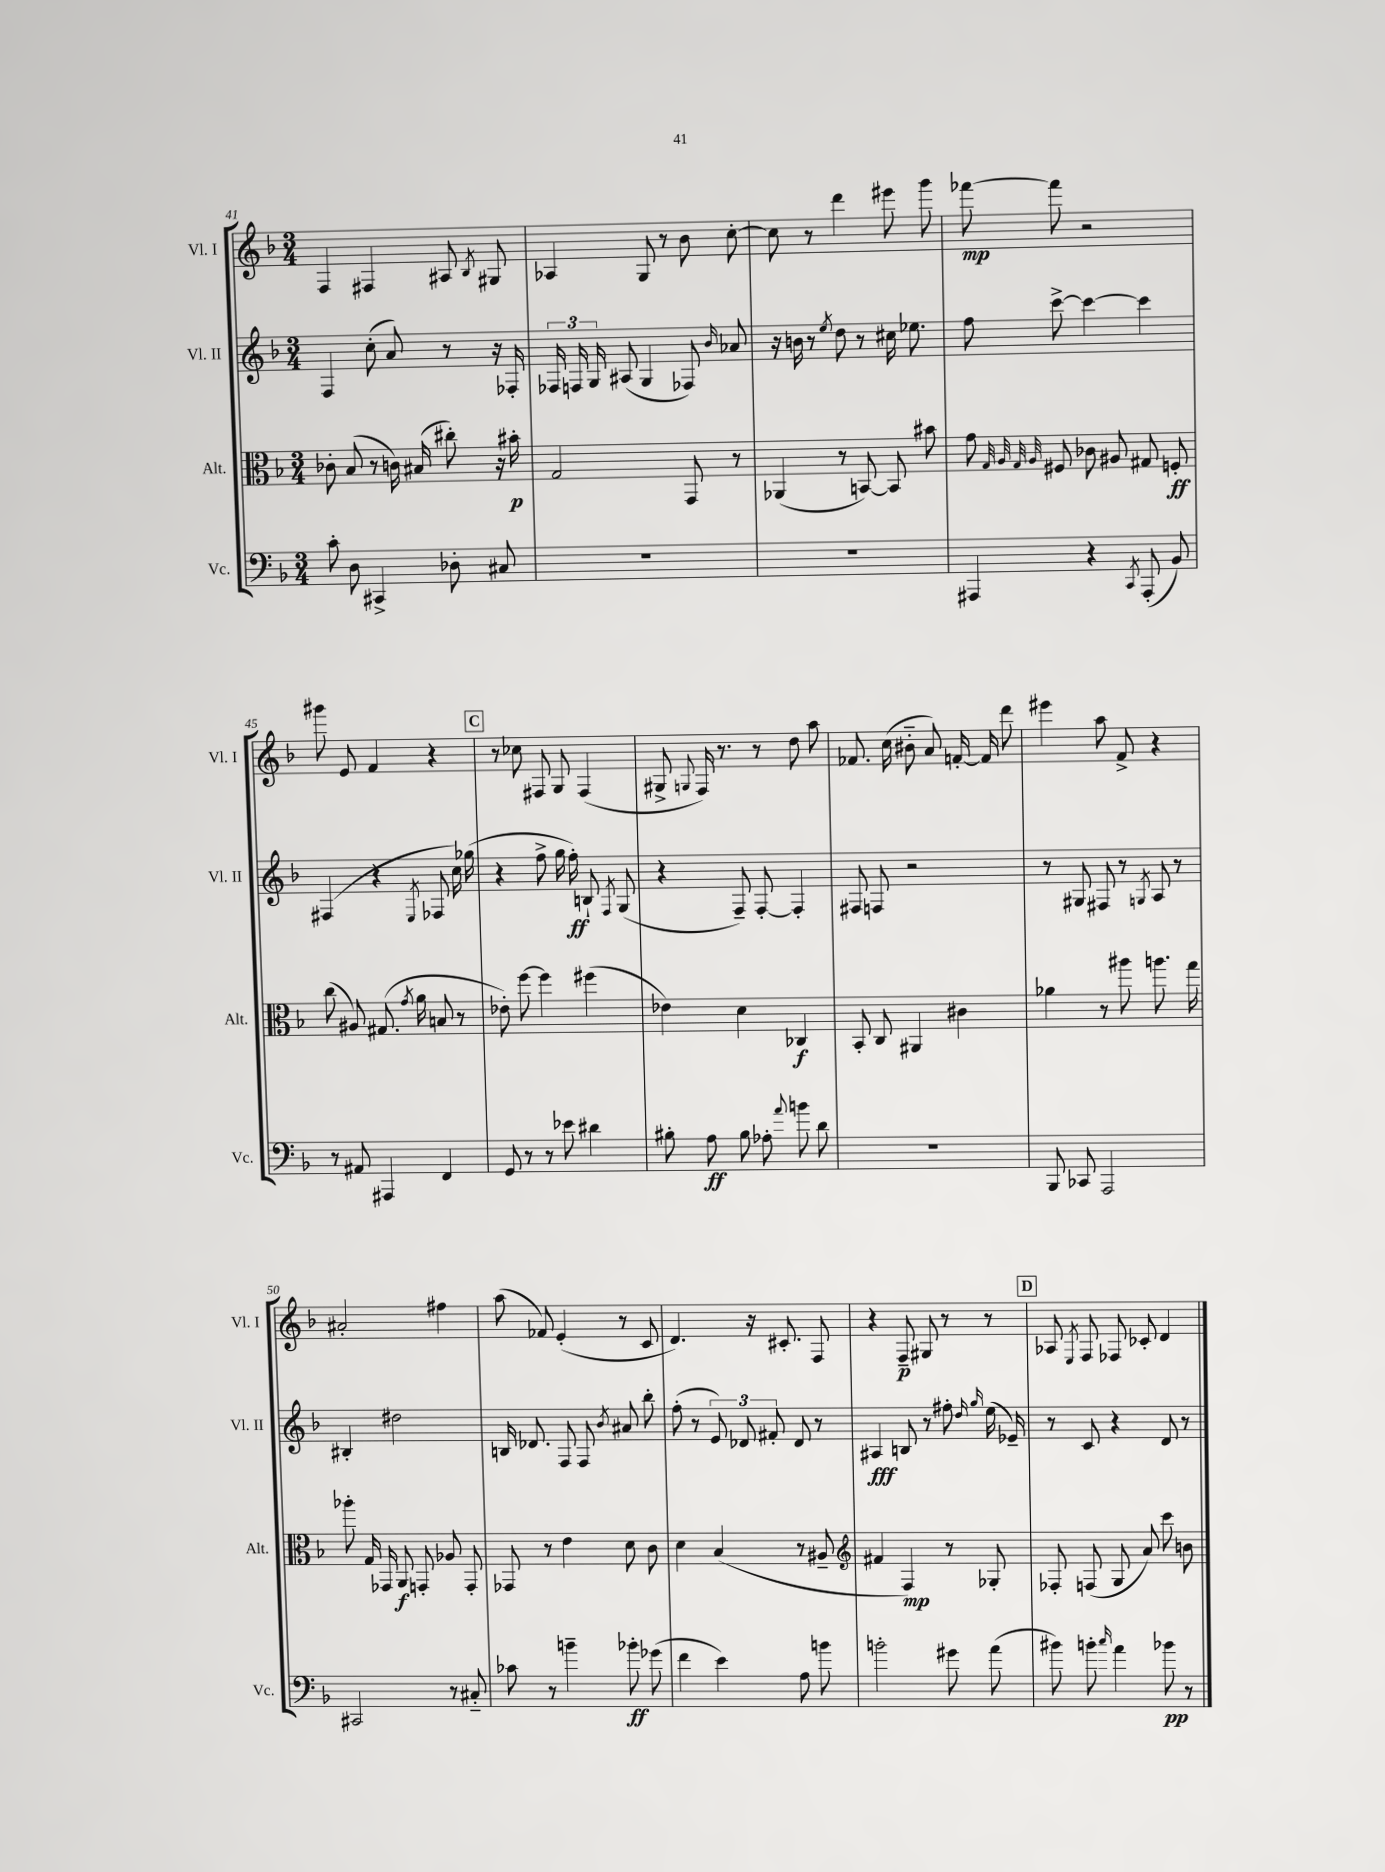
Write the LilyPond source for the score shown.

<<
\new StaffGroup <<
\new Staff = "s0" \with { instrumentName = "Vl. I" shortInstrumentName = "Vl. I" } {
    \clef treble \key f \major \numericTimeSignature \time 3/4
    \autoBeamOff f4 fis4 ais8 \acciaccatura { bes8 } gis8 |
    aes4 g8 r8 bes'8 c''8~-. |
    c''8 r8 d'''4 eis'''8 g'''8 |
    fes'''8~\mp fes'''8 r2 |
    gis'''8 e'8 f'4 r4 |
    \mark \markup { \box "C" } r8 ces''8 fis8 g8 fis4( |
    gis8-> \appoggiatura { g8 } f16) r8. r8 d''8 a''8 |
    fes'8. c''16( bis'8-_ a'8) f'16~-. f'16 d'''8 |
    eis'''4 a''8 f'8-> r4 |
    ais'2-. fis''4 |
    a''8( fes'8) e'4-.( r8 c'8 |
    d'4.) r16 cis'8.-. f8 |
    r4 f8--\p gis8 r8 r8 |
    \mark \markup { \box "D" } aes8 \acciaccatura { e8 } f8 fes8 ces'8-. d'4 \bar "|." |
}
\new Staff = "s1" \with { instrumentName = "Vl. II" shortInstrumentName = "Vl. II" } {
    \clef treble \key f \major \numericTimeSignature \time 3/4
    \autoBeamOff f4 c''8-.( a'8) r8 r16 fes16-. |
    \tuplet 3/2 { fes16 f16 g16 } ais8( g4 fes8) \grace { bes'16 } aes'8 |
    r16 b'16 r8 \acciaccatura { e''8 } d''8 r8 cis''16 ees''8. |
    f''8 c'''8~-> c'''4~ c'''4 |
    fis4( r4 \acciaccatura { e8 } fes8 c''16) ges''16( |
    \mark \markup { \box "C" } r4 f''8-> g''16 f''16-.\ff) b8-! \acciaccatura { f8 } g8( |
    r4 f8--) f8~-. f4-. |
    fis8 f8 r2 |
    r8 gis8 fis8 r8 \acciaccatura { g8 } a8 r8 |
    bis4-. dis''2 |
    b16 des'8. f8 f8 \acciaccatura { bes'8 } ais'8 bes''8-. |
    f''8-.( r8 \tuplet 3/2 { e'8) des'8 fis'8-. } des'8 r8 |
    ais4\fff b8 r8 fis''8-. \grace { d''16 g''16 } e''16( ees'16--) |
    \mark \markup { \box "D" } r8 c'8 r4 d'8 r8 \bar "|." |
}
\new Staff = "s2" \with { instrumentName = "Alt." shortInstrumentName = "Alt." } {
    \clef alto \key f \major \numericTimeSignature \time 3/4
    \autoBeamOff ces'8-. bes8( r8 c'16) bis16( cis''8-.) r16 bis'16-.\p |
    g2 g,8 r8 |
    aes,4( r8 b,8~) b,8 bis'8 |
    g'8 \grace { g32 a32 g32 a32 } fis8 ces'8 ais8 gis8 f8-.\ff |
    c''8( ais8) gis8.( \acciaccatura { g'8 } a'16 b8 r8 |
    \mark \markup { \box "C" } ees'8-.) f''8~ f''4 fis''4( |
    ees'4) d'4 ces4\f |
    bes,8-. c8 ais,4 cis'4 |
    aes'4 r8 ais''8 a''8. g''16 |
    aes''8-. g16 ges,16 a,8\f g,8-. aes8 g,8-. |
    ges,8 r8 e'4 d'8 c'8 |
    d'4 bes4( r8 ais8-- |
    \clef treble fis'4 f4\mp) r8 ges8-. |
    \mark \markup { \box "D" } fes8-. f8( g8 a'8) c'''8 b'8 \bar "|." |
}
\new Staff = "s3" \with { instrumentName = "Vc." shortInstrumentName = "Vc." } {
    \clef bass \key f \major \numericTimeSignature \time 3/4
    \autoBeamOff c'8-. d8 cis,4-> des8-. cis8 |
    R2. |
    R2. |
    ais,,4 r4 \acciaccatura { c,8 } ais,,8-.( bes,8) |
    r8 ais,8 ais,,4 f,4 |
    \mark \markup { \box "C" } g,8 r8 r8 ees'8 dis'4 |
    bis8-. a8\ff bis8 aes8-. \appoggiatura { a'8 } b'8 d'8 |
    R2. |
    bes,,8 ces,8 a,,2 |
    cis,2 r8 cis8-_ |
    ces'8 r8 b'4-- bes'8-.\ff ges'8( |
    f'4 e'4) a8 b'8 |
    b'2-. gis'8 a'8( |
    \mark \markup { \box "D" } bis'8) b'8-. \grace { c''16 } a'4 bes'8\pp r8 \bar "|." |
}
>>
>>
\layout { \context { \Score currentBarNumber = #41 } }
